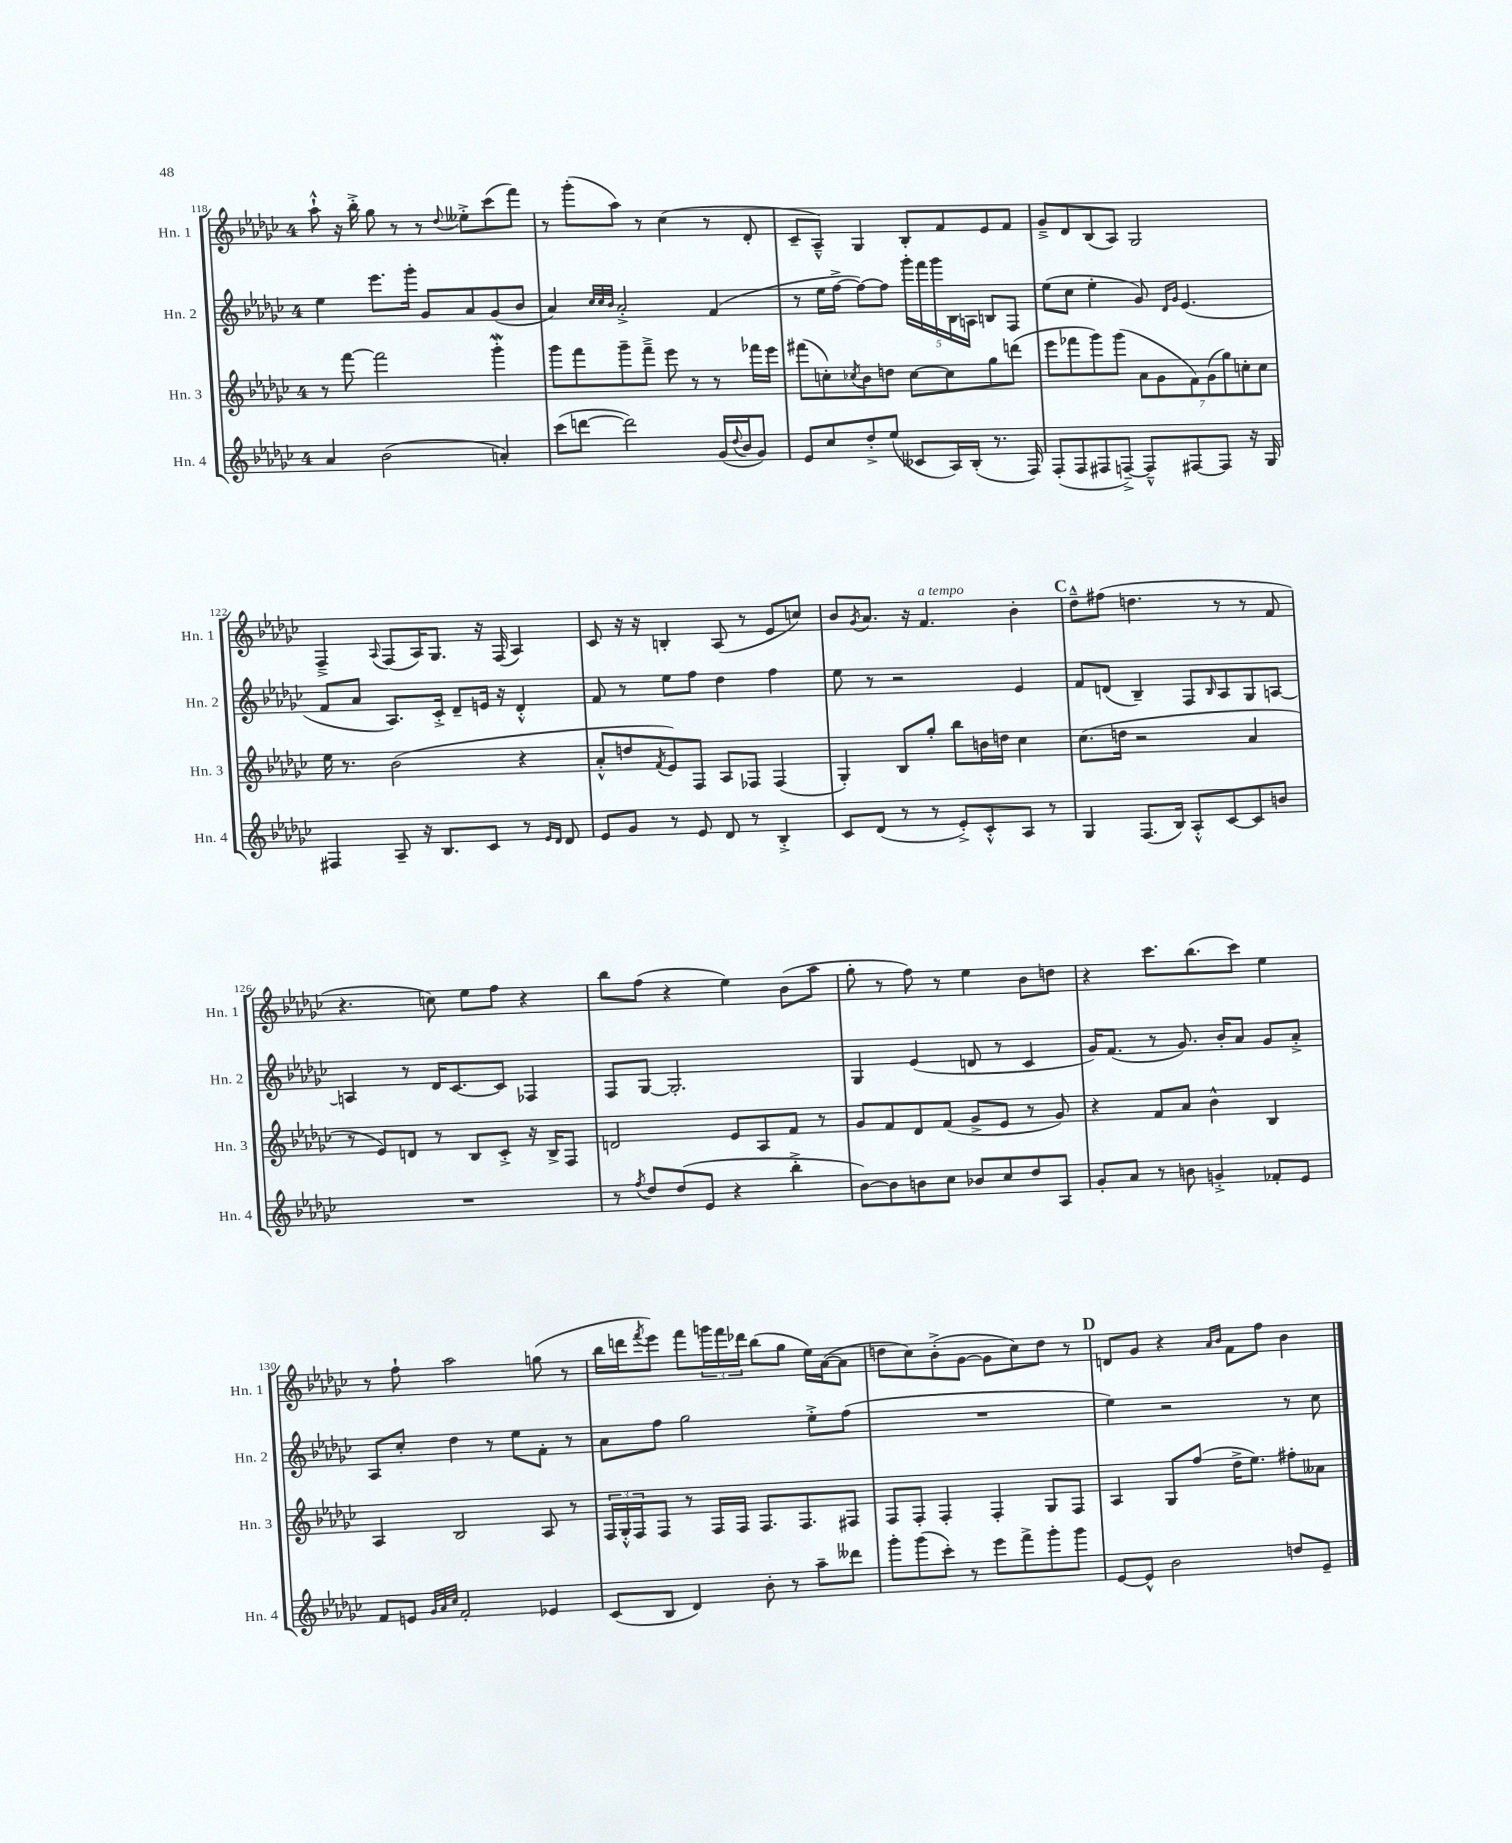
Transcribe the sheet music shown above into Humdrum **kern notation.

**kern	**kern	**kern	**kern
*staff4	*staff3	*staff2	*staff1
*clefG2	*clefG2	*clefG2	*clefG2
*k[b-e-a-d-g-c-]	*k[b-e-a-d-g-c-]	*k[b-e-a-d-g-c-]	*k[b-e-a-d-g-c-]
*M4/4	*M4/4	*M4/4	*M4/4
4a-/	8r	4ee-\	8aa-`^^\
.	[8fff\	.	16r
.	.	.	16bb-'^\
(2b-\	2fff\]	8.eee-\L	8gg-\
.	.	.	8r
.	.	16ggg-'\Jk	.
.	.	8g-/L	8r
.	.	.	8qqdd-/
.	.	8a-/	8ee--'^\L
4a'/)	4ggg-'\	(8g-/	(8ccc-\
.	.	8b-/J	8fff\J)
=	=	=	=
(8ccc-\L	8ggg-\L	4a-/)	8r
[8ddd\J	8fff\	.	(8ggg-'\L
.	.	32qqcc-/LLL	.
.	.	32qqcc-/	.
.	.	32qqb-/JJJ	.
2ddd\])	8ggg-~\	2a-'^/	8aa-\J)
.	8fff~^\J	.	8r
.	8eee-\	.	(4cc-\
.	8r	.	.
(16g-/LL	8r	(4f/	8r
8qqdd-/	.	.	.
16b-/J	.	.	.
8g-/J)	16fff-\LL	.	8d-'/
.	16eee-\JJ	.	.
=	=	=	=
8e-/L	(8fff#\L	8r	8c-~/L
8cc-/	8cc'\)	16ee-\LL	8A-~^^/J)
.	.	[16ff^\JJ	.
.	8qcc-/	.	.
8dd-'^/	8b-\	8ff\_L)	4G-/
(8ee-/J	8dd\J	8ff\]J	.
8c--/L	[8cc-\L	20ggg-'\LL	8B-'/L
.	.	20fff\	.
.	.	20ggg-\	.
16A-/L)	8cc-\]	.	8f/
.	.	20B-\	.
(16B-'/JJ	.	.	.
.	.	20A\JJ	.
8.r	8gg-\	8B/L	8e-/
.	(8ddd\J	8F/J	8f/J
16F/)	.	.	.
=	=	=	=
(8F'/L	8eee-\L	(8ee-\L	8g-~^/L
8F/	8fff-\	8cc-\J	8d-/
8F#/	8ggg-\)	4ee-'\	(8B-/
[8F~^/J)	(8ggg-\J	.	8A-/J)
8F~^^/]L	14a-\L	8g-/)	2G-/
.	14g-\	.	.
.	.	16qqd-/LL	.
.	.	16qqg-/JJ	.
[8F#/	.	(4.e-/	.
.	14f\)	.	.
.	(14g-\	.	.
8F#/]J	.	.	.
.	14gg-\)	.	.
.	14cc'\	.	.
16r	.	.	.
.	14cc\J	.	.
16G-/	.	.	.
=	=	=	=
4F#/	16ee-\	8f/L	4F~^/
.	8.r	.	.
.	.	8a-/J	.
.	.	.	8qqA-/
8A-~/	(2b-\	8.A-/L)	(8F/L
16r	.	.	16A-/K)
8.B-/L	.	16c-'^/Jk	8.G-/J
.	.	8d-~/L	.
8c-/J	.	16e/Jk	16r
.	.	16r	(16F/
8r	4r	4d-'^^/	4A-/)
16qqe-/LL	.	.	.
16qqd-/JJ	.	.	.
8d-/	.	.	.
=	=	=	=
8e-/L	8a-'^^/L	8f/	8c-/
8g-/J	8dd/	8r	16r
.	.	.	16r
.	8qf/	.	.
8r	8e-/)	8ee-\L	4B'/
8e-/	8F/J	8ff\J	.
8d-/	8A-/L	4dd-\	(8A-/
8r	8F-/J	.	8r
4B-'^/	(4F-/	4ff\	8e-/L
.	.	.	8cc/J)
=	=	=	=
8c-/L	4G-'/)	8ee-\	8b-/L
.	.	.	8qg-/
(8d-/J	.	8r	8.a-/J
8r	8B-/L	2r	.
.	.	.	16r
8r	8gg-'/J	.	4.f/
8e-'^/L)	8bb-\L	.	.
8c-'^^/	16b\L	.	.
.	16dd\JJ	.	.
8A-/J	4cc-\	4e-/	4b-'\
8r	.	.	.
=	=	=	=
4G-/	(8.cc-\L	8f/L	8dd-~^^\L
.	.	(8d/J	(8ff#\J
.	16dd\Jk	.	.
(8.F/L	2r	4B-~/)	4.dd\
16B-/Jk)	.	.	.
8A-'^^/L	.	8F/L	.
.	.	16qqB-/	.
[8c-/	.	8A-/	8r
8c-/]	4a-/	8G-/	8r
8b/J	.	[8A/J	8f/
=	=	=	=
1r	8r	4A/]	4.r
.	8e-/L)	.	.
.	8d/J	8r	.
.	8r	16d-/LK	8cc\)
.	.	[8.c-/	.
.	8B-/L	.	8ee-\L
.	8c-'^/J	8c-/]J	8ff\J
.	16r	4F-/	4r
.	16B-^/LK	.	.
.	8F/J	.	.
=	=	=	=
8r	2d/	8F/L	8bb-\L
8qff/	.	.	.
8dd-/L	.	[8G-/J	(8ff\J
(8dd-/	.	2.G-'/]	4r
8e-/J	.	.	.
4r	8e-/L	.	4ee-\)
.	8A-/	.	.
4bb-'^\	8f/J	.	(8b-\L
.	8r	.	8aa-\J
=	=	=	=
[8b-\L)	8g-/L	4G-/	8gg-'\
8b-\]	8f/	.	8r
8b\	8d-/	(4e-/	8ff\)
8cc-\J	(8f/J	.	8r
8b-/L	8g-^/L	8d/	4ee-\
8cc-/	8e-/J	8r	.
8dd-/	8r	4c-/	8b-\L
8A-/J	8g-/)	.	8dd\J
=	=	=	=
8g-'/L	4r	16g-/LK)	4r
.	.	(8.f/J	.
8a-/J	.	.	.
8r	8f/L	8r	8.ccc-\L
8b\	8a-/J	8.g-/)	.
.	.	.	(8.bb-\
4g'^/	4b-^^\	.	.
.	.	16b-'/LK	.
.	.	8a-/J	8ccc-\J)
8f-'/L	4B-/	8g-/L	4ee-\
8e-/J	.	8a-'^/J	.
=	=	=	=
8f/L	4A-/	8A-/L	8r
8e/J	.	8cc-'/J	8ff`\
32qqg-/LLL	.	.	.
32qqa-/	.	.	.
32qqcc-/JJJ	.	.	.
2f'/	2B-/	4dd-\	2aa-\
.	.	8r	.
.	.	8ee-\L	.
4e-/	8A-/	8f'\J	(8gg\
.	8r	8r	8r
=	=	=	=
(8c-/L	24F/LL	8a-\L	16bb-\LL
.	24G-'^^/	.	.
.	.	.	16ddd\J
.	24F/J	.	.
.	.	.	8qfff/
8B-/J	8F/J	8ff\J	8eee-\J)
4d-/)	8r	2gg-\	8fff\L
.	16F/LL	.	24ggg\L
.	.	.	24fff\
.	16F/JJ	.	.
.	.	.	24ddd-\JJ
8b-'\	8.F/L	.	(8bb-\L
8r	.	.	8gg-\J
.	8.F/	.	.
8aa-~\L	.	8ee-'^\L	16ee-\LL)
.	.	.	([16a-\J
8ddd--\J	8F#/J	(8ff\J	8a-\]J
=	=	=	=
8ggg-'\L	8F/L	1r	8dd\L
(8ggg-\	8F'/J	.	8cc-\)
8ccc-'\J)	4F'/	.	(8b-'^\
8r	.	.	[8g-\J
8eee-\L	4F'/	.	8g-\]L
8fff^\	.	.	8cc-\)
8ggg-'\	8G-/L	.	8dd\J
8ggg-\J	8F/J	.	8r
=	=	=	=
[8e-/L	4A-/	4ee-\)	8d/L
8e-^^/]J	.	.	8g-/J
2b-\	8G-/L	2r	4r
.	(8ff/J	.	.
.	.	.	16qqa-/LL
.	.	.	16qqb-/JJ
.	16dd-^\LK	.	8f\L
.	8.ee-\J)	.	.
.	.	.	8ff\J
8dd/L	8ff#'\L	8r	4b-\
8e-~/J	8a--\J	8cc-\	.
==	==	==	==
*-	*-	*-	*-
